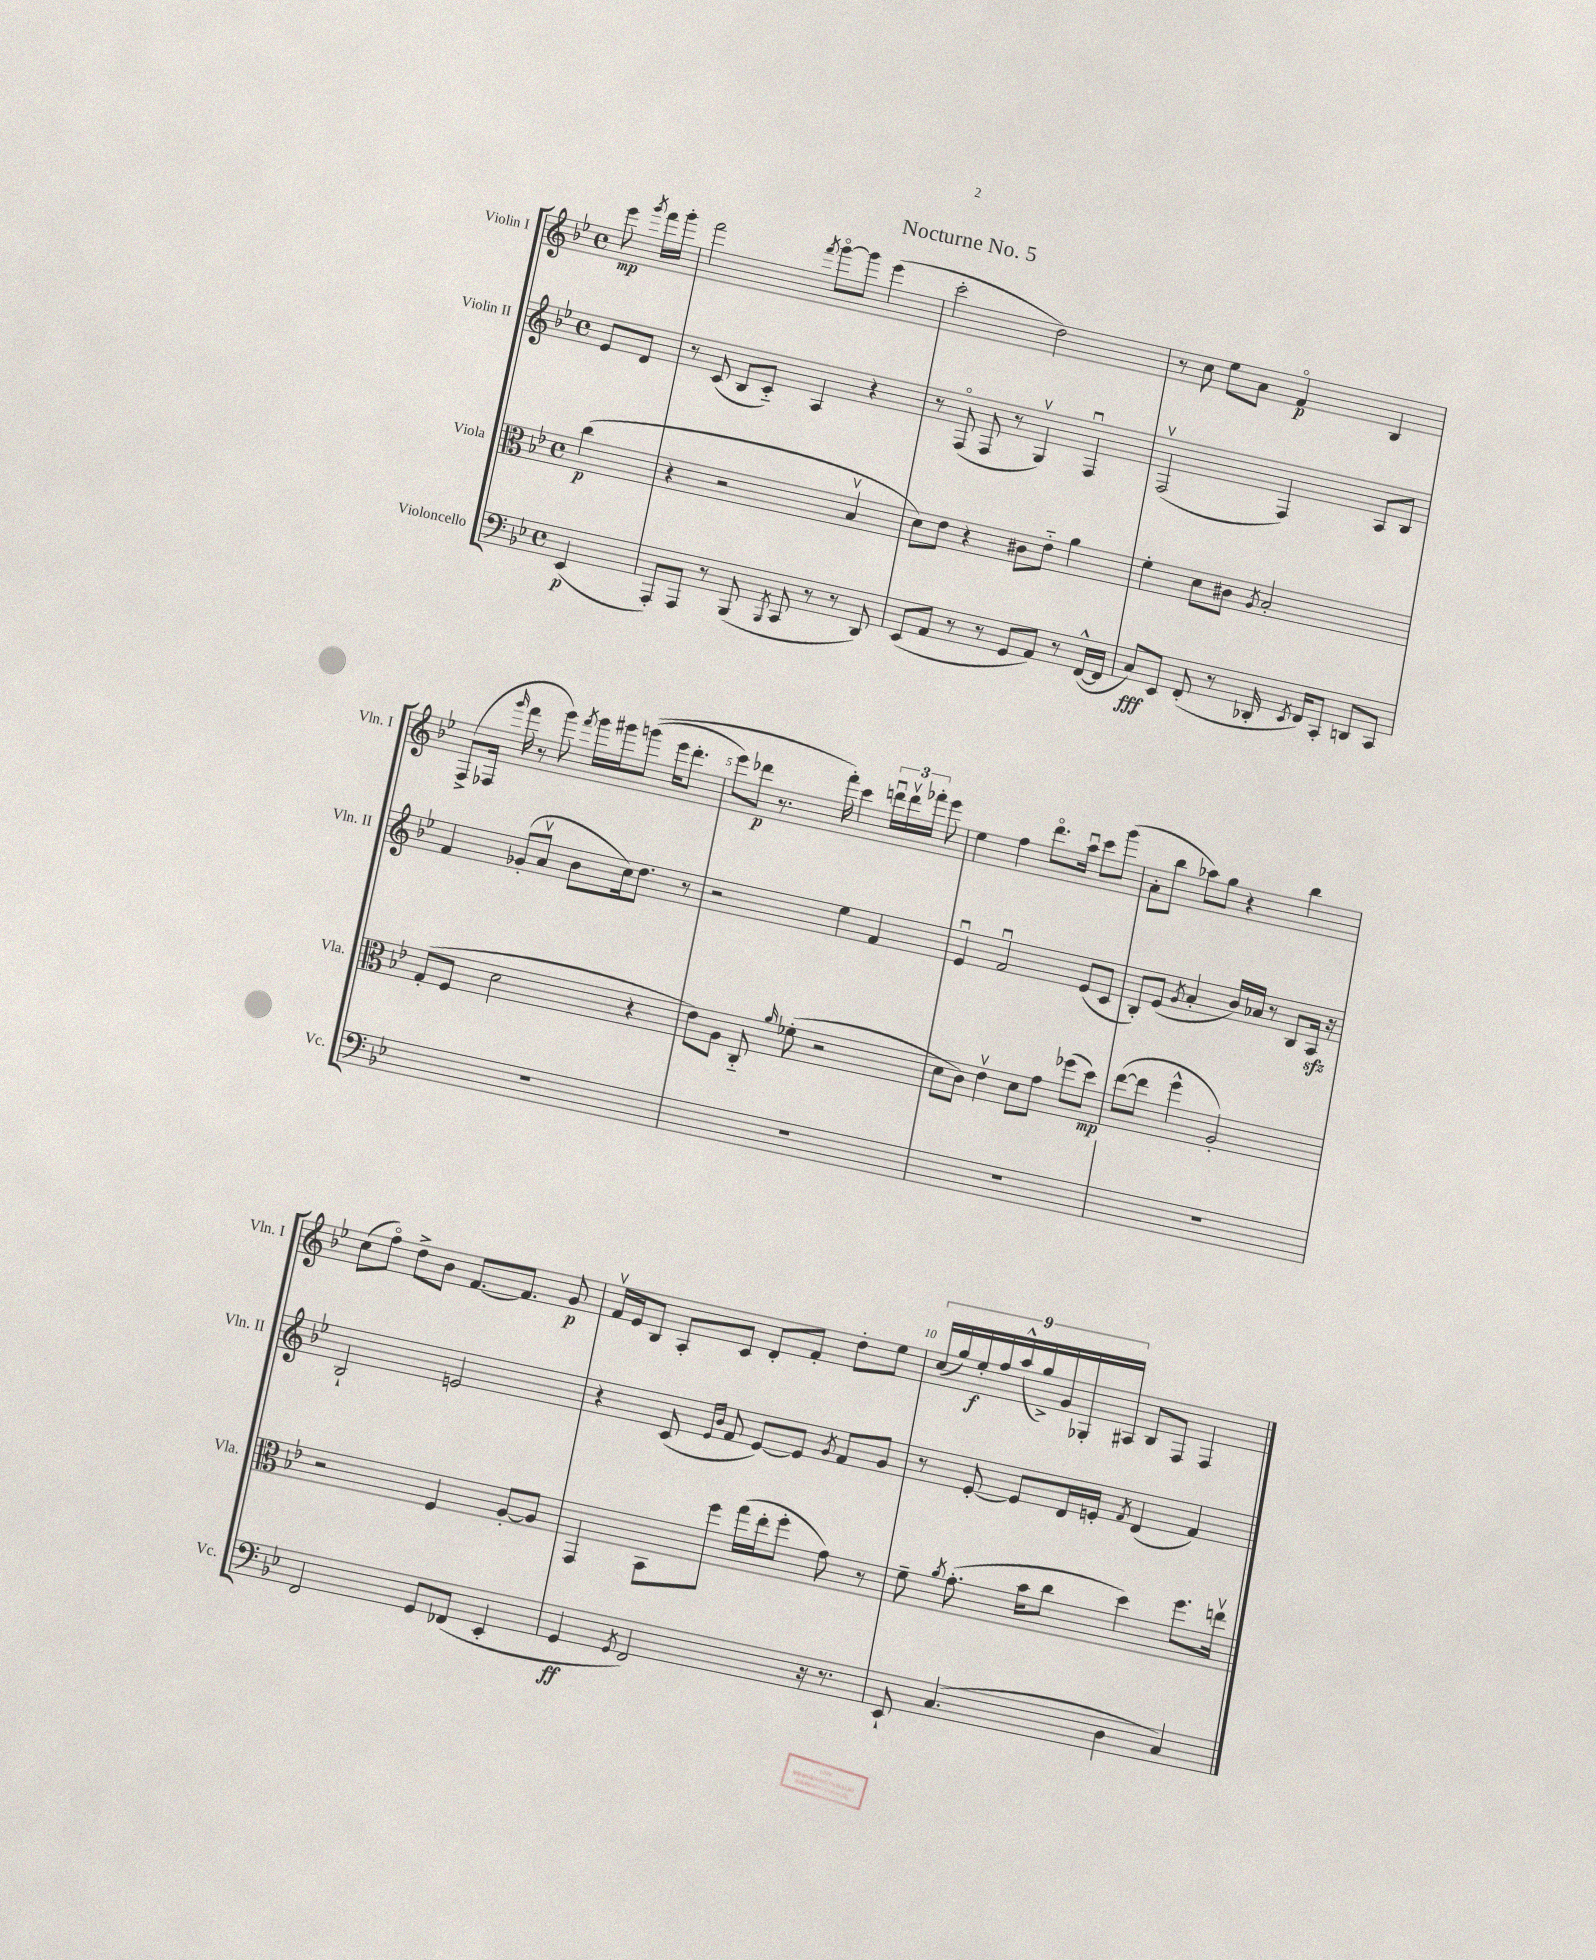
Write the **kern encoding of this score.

**kern	**dynam	**kern	**dynam	**kern	**kern	**dynam
*part4	*part4	*part3	*part3	*part2	*part1	*part1
*staff4	*staff4	*staff3	*staff3	*staff2	*staff1	*staff1
*I"Violoncello	*	*I"Viola	*	*I"Violin II	*I"Violin I	*
*I'Vc.	*	*I'Vla.	*	*I'Vln. II	*I'Vln. I	*
*clefF4	*	*clefC3	*	*clefG2	*clefG2	*
*k[b-e-]	*	*k[b-e-]	*	*k[b-e-]	*k[b-e-]	*
*M4/4	*	*M4/4	*	*M4/4	*M4/4	*
*met(c)	*	*met(c)	*	*met(c)	*met(c)	*
=	=	=	=	=	=	=
(4EE-/	p	(4cc\	p	8e-/L	8eee-\	mp
.	.	.	.	.	8qggg/	.
.	.	.	.	8d/J	16fff\LL	.
.	.	.	.	.	16ggg'\JJ	.
=1	=1	=1	=1	=1	=1	=1
8AAA'/L)	.	4r	.	8r	2fff\	.
8AAA/J	.	.	.	(8c/	.	.
8r	.	2r	.	8B-/L	.	.
(8BBB-/	.	.	.	8c/J)	.	.
8qBBB-/	.	.	.	.	8qfff/	.
8CC/	.	.	.	4A/	[8ggg\L	.
8r	.	.	.	.	8ggg\J]	.
8r	.	4B-v/	.	4r	(4eee-\	.
8DD/)	.	.	.	.	.	.
=2	=2	=2	=2	=2	=2	=2
(8EE-/L	.	8d\L)	.	8r	2ccc'\	.
8AA/J	.	8e-\J	.	(8F/	.	.
8r	.	4r	.	8F/	.	.
8r	.	.	.	8r	.	.
8GG/L	.	8c#X\L	.	4Gv/)	2dd\)	.
8AA/J)	.	8e-\J	.	.	.	.
8r	.	4a\	.	4Fu/	.	.
([16FF^^/LL	.	.	.	.	.	.
16FF/JJ]	.	.	.	.	.	.
=3	=3	=3	=3	=3	=3	=3
8C/L)	fff	4f'\	.	(2Fv/	8r	.
8EE-/J	.	.	.	.	8cc\	.
(8FF'/	.	8d\L	.	.	8ee-\L	.
8r	.	8c#X\J	.	.	8a\J	.
.	.	8qA/	.	.	.	.
16DD-X'/	.	2B-'/	.	4F/)	4f/	p
8qEE-/	.	.	.	.	.	.
16FF/KL)	.	.	.	.	.	.
8CC'/J	.	.	.	.	.	.
8DDn/L	.	.	.	8A/L	4B-/	.
8CC/J	.	.	.	8B-/J	.	.
!!LO:LB:g=z
=4	=4	=4	=4	=4	=4	=4
1r	.	(8G'/L	.	4f/	(8F^/L	.
.	.	8F/J	.	.	16F-X/Jk	.
.	.	.	.	.	16qqggg/	.
.	.	.	.	.	16fff\	.
.	.	2d\	.	(8g-X'/L	8r	.
.	.	.	.	8av/J	8ggg\)	.
.	.	.	.	.	8qfff/	.
.	.	.	.	8b-\L	16ggg\LL	.
.	.	.	.	.	16ggg#X\J	.
.	.	.	.	16cc\k)	((8gggn\J	.
.	.	.	.	8.dd\J	.	.
.	.	4r	.	.	16eee-\KL	.
.	.	.	.	.	8.ddd'\J	.
.	.	.	.	8r	.	.
=5	=5	=5	=5	=5	=5	=5
1r	.	8e-\L)	.	2r	8eee-\L)	.
.	.	8A\J	.	.	8ddd-X\J	p
.	.	8C/	.	.	8.r	.
.	.	16qqa/	.	.	.	.
.	.	(8f-X'\	.	.	.	.
.	.	.	.	.	16fff'\)	.
.	.	2r	.	4ee-\	4ccc\	.
.	.	.	.	4f/	24dddnu\LL	.
.	.	.	.	.	24dddv\	.
.	.	.	.	.	24fff-X'\JJ	.
.	.	.	.	.	8eee-\	.
=6	=6	=6	=6	=6	=6	=6
1r	.	8d\L	.	4e-u/	4ee-\	.
.	.	8c\J)	.	.	.	.
.	.	4e-v\	.	2fu/	4ff\	.
.	.	8d\L	.	.	8.ddd\L	.
.	.	8g\J	.	.	.	.
.	.	.	.	.	16aau\Jk	.
.	.	(8ff-X\L	.	(8e-/L	8ccc\L	.
.	.	8dd\J)	mp	8c/J	(8ggg\J	.
=7	=7	=7	=7	=7	=7	=7
1r	.	([8ee-\L	.	8B-'/L)	8a'\L	.
.	.	8ee-\J]	.	(8e-/J	8bb-\J	.
.	.	.	.	8qg/	.	.
.	.	4ff^^\	.	4a'/	8aa-X\L)	.
.	.	.	.	.	8gg\J	.
.	.	2A'/)	.	16b-/LL)	4r	.
.	.	.	.	16a-X/JJ	.	.
.	.	.	.	8r	.	.
.	.	.	.	8B-/L	4bb-\	.
.	.	.	.	16Azz/Jk	.	.
.	.	.	.	16r	.	.
!!LO:LB:g=z
=8	=8	=8	=8	=8	=8	=8
2FF/	.	2r	.	2B-`/	(8cc\L	.
.	.	.	.	.	8ff\J)	.
.	.	.	.	.	8dd^\L	.
.	.	.	.	.	8b-\J	.
8GG/L	.	4F/	.	2en/	[8.f/L	.
(8FF-X/J	.	.	.	.	.	.
.	.	.	.	.	8.f/J]	.
4EE-'/	.	[8A'/L	.	.	.	.
.	.	8A/J]	.	.	8g/	p
=9	=9	=9	=9	=9	=9	=9
4GG/	ff	4GG/	.	4r	16fv/LL	.
.	.	.	.	.	16e-/J	.
.	.	.	.	.	8B-/J	.
8qGG/	.	.	.	.	.	.
2FF/)	.	8BB-\L	.	(8c/	8A'/L	.
.	.	.	.	16qqe-/LL	.	.
.	.	.	.	16qqb-/JJ	.	.
.	.	8ff\J	.	8f/	8c/J	.
.	.	(16gg\LL	.	[8e-/L)	8d'/L	.
.	.	16ee-'\J	.	.	.	.
.	.	8ff'\J	.	8e-/J]	8f'/J	.
.	.	.	.	8qg/	.	.
16r	.	8g\)	.	8f/L	8dd'\L	.
8.r	.	.	.	.	.	.
.	.	8r	.	8g/J	8ee-\J	.
=10	=10	=10	=10	=10	=10	=10
8EE-`/	.	8f~\	.	8r	(18cc/LL	.
.	.	.	.	.	18gg/)	.
.	.	.	.	.	18ee-'/	f
.	.	8qa/	.	.	.	.
(4.C/	.	(8.g'\	.	[8e-'/	.	.
.	.	.	.	.	18ff/	.
.	.	.	.	.	(18aa^^/	.
.	.	.	.	8e-/L]	.	.
.	.	.	.	.	18gg^/)	.
.	.	16b-\KL	.	.	.	.
.	.	.	.	.	18g/	.
.	.	8cc\J	.	16d/L	.	.
.	.	.	.	.	18G-X'/	.
.	.	.	.	16en'/JJ	.	.
.	.	.	.	.	18A#X/JJ	.
.	.	.	.	8qf/	.	.
4D\	.	4dd\)	.	(4d/	8B-/L	.
.	.	.	.	.	8F/J	.
4C/)	.	8.ff\L	.	4f/)	4F/	.
.	.	16eenv\Jk	.	.	.	.
==	==	==	==	==	==	==
*-	*-	*-	*-	*-	*-	*-
